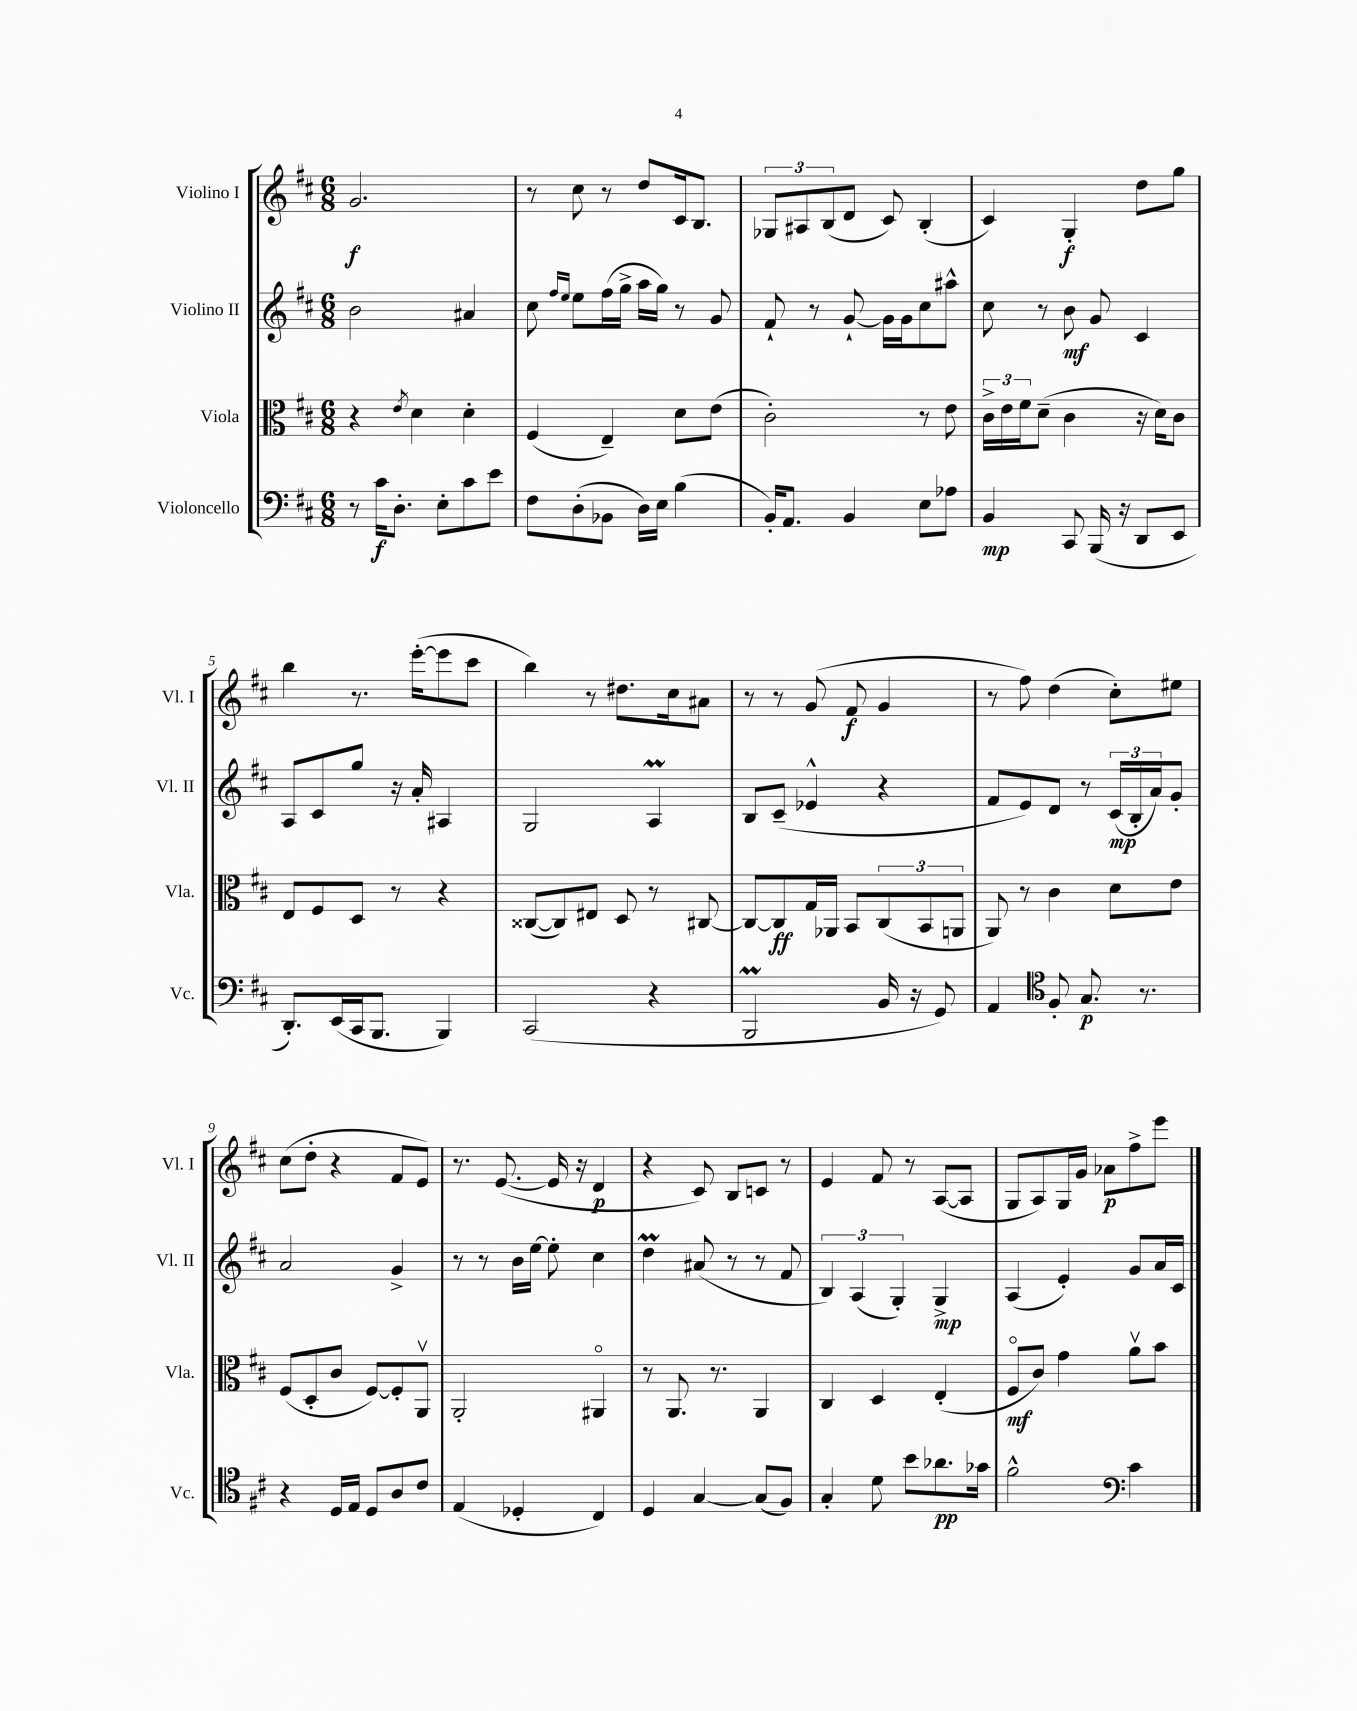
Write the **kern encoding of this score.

**kern	**kern	**kern	**kern
*staff4	*staff3	*staff2	*staff1
*clefF4	*clefC3	*clefG2	*clefG2
*k[f#c#]	*k[f#c#]	*k[f#c#]	*k[f#c#]
*M6/8	*M6/8	*M6/8	*M6/8
8r	4r	2b	2.g
16c#	.	.	.
8.D'	.	.	.
.	8qe	.	.
.	4d	.	.
8E'	.	.	.
8c#	4d'	4a#	.
8e	.	.	.
=	=	=	=
8F#	(4F#	8cc#	8r
.	.	16qqff#	.
.	.	16qqee	.
(8D'	.	8ee	8cc#
8BB-	4E~)	(16ff#	8r
.	.	16gg^	.
16D)	.	16aa	8dd
16E	.	16gg)	.
(4B	8d	8r	16c#
.	.	.	8.B
.	(8e	8g	.
=	=	=	=
16BB')	2c#')	8f#`	12G-
8.AA	.	.	.
.	.	.	12A#
.	.	8r	.
.	.	.	(12B
4BB	.	[8g`	8d
.	.	16g]	8c#)
.	.	16g	.
8E	8r	8cc#	(4B'
8A-	8e	8aa#^^	.
=	=	=	=
4BB	24c#^	8cc#	4c#)
.	24e	.	.
.	24f#	.	.
.	(8d~	8r	.
8CC#	4c#	8b	4G'
(16BBB	.	8g	.
16r	.	.	.
8DD	16r	4c#	8dd
.	16d)	.	.
8EE	8c#	.	8gg
=	=	=	=
8.DD')	8E	8A	4bb
.	8F#	8c#	.
(16EE	.	.	.
16CC#	8D	8gg	8.r
8.BBB	.	.	.
.	8r	16r	.
.	.	16a'	([16eee'
4BBB)	4r	4A#	8eee]
.	.	.	8ccc#
=	=	=	=
(2CC#	([8C##	2G	4bb)
.	8C##])	.	.
.	8E#	.	8r
.	8D	.	8.dd#
4r	8r	4A	.
.	.	.	16cc#
.	[8C#	.	8a#
=	=	=	=
2BBB	8C#_	8B	8r
.	8C#]	(8c#~	8r
.	16G	4e-^^	(8g
.	16AA-	.	.
.	8BB	.	8f#
16BB	(12C#	4r	4g
16r	.	.	.
.	12BB	.	.
8GG)	.	.	.
.	12AA	.	.
=	=	=	=
4AA	8AA)	8f#	8r
.	8r	8e)	8ff#)
*clefC4	*	*	*
8F#'	4c#	8d	(4dd
8.G	.	8r	.
.	8d	(24c#	8cc#')
.	.	24B'	.
8.r	.	.	.
.	.	24a)	.
.	8e	8g'	8ee#
=	=	=	=
4r	(8F#	2a	(8cc#
.	8D'	.	8dd'
16D	8c#	.	4r
16E	.	.	.
8D	[8F#)	.	.
8A	8F#']	4g^	8f#
8c#	8AAv	.	8e)
=	=	=	=
(4E	2AA'	8r	8.r
.	.	8r	.
.	.	.	([8.e
4D-'	.	16b	.
.	.	[16ee	.
.	.	8ee']	16e]
.	.	.	16r
4C#)	4AA#o	4cc#	4d
=	=	=	=
4D	8r	4dd	4r
.	8.AA	.	.
[4G	.	(8a#	8c#)
.	8.r	.	.
.	.	8r	8B
(8G]	4AA	8r	8c
8F#)	.	8f#	8r
=	=	=	=
4G'	4C#	6B)	4e
.	.	(6A	.
8d	4D	.	8f#
.	.	6G')	.
8b	.	.	8r
8.a-	(4E'	4G^	([8A
.	.	.	8A]
16g-	.	.	.
=	=	=	=
2f#^^	8F#o	(4A	8G
.	8c#)	.	8A)
.	4g	4e')	16G
.	.	.	16g
.	.	.	8a-
*clefF4	*	*	*
4c#	8av	8g	8ff#^
.	8b	16a	8eee
.	.	16c#	.
==	==	==	==
*-	*-	*-	*-
